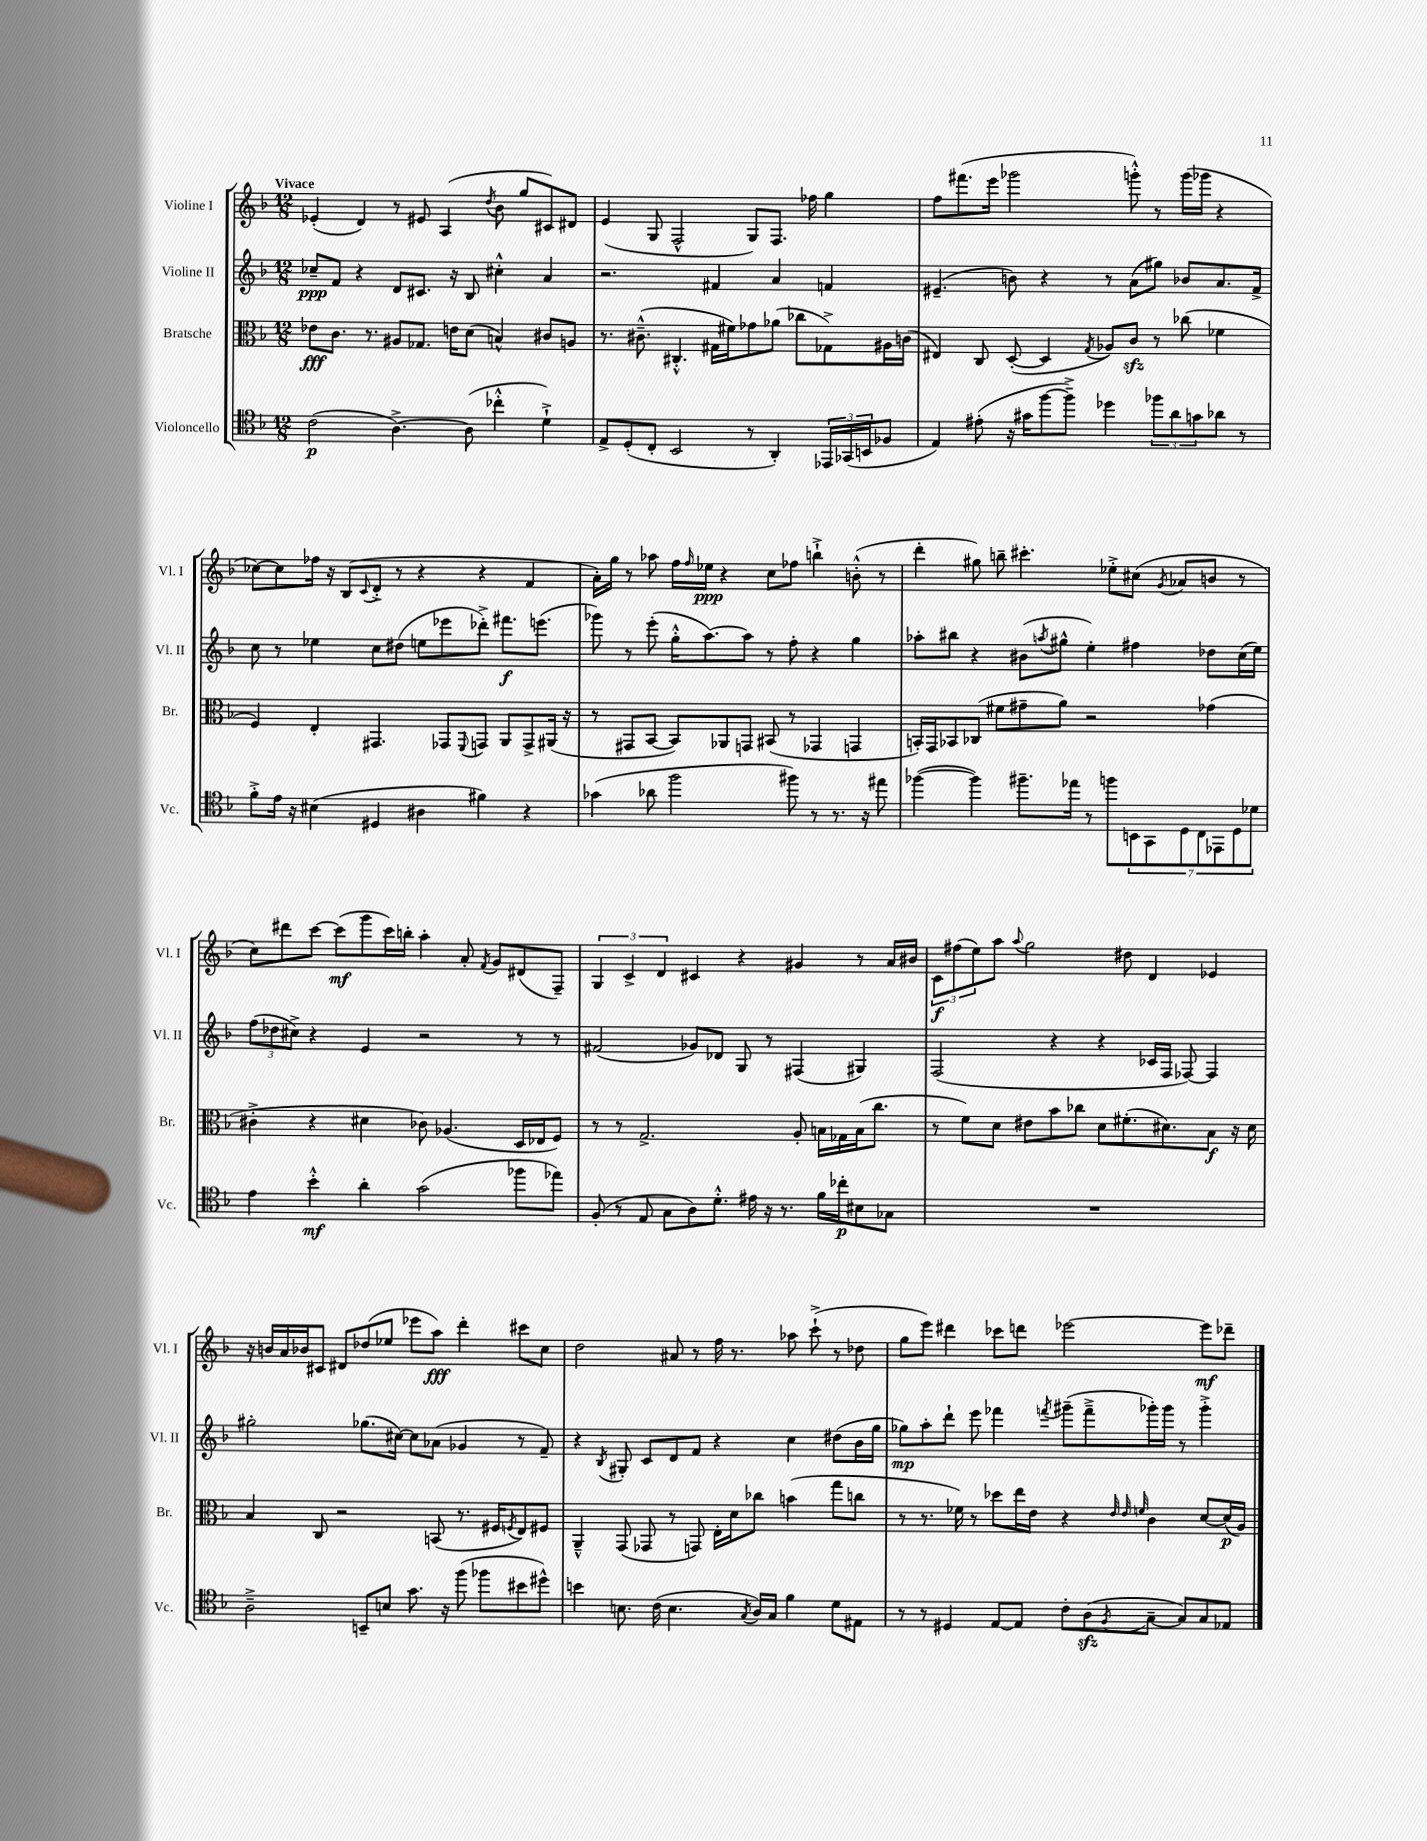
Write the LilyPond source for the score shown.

<<
\new StaffGroup <<
\new Staff = "s0" \with { instrumentName = "Violine I" shortInstrumentName = "Vl. I" } {
    \clef treble \key f \major \numericTimeSignature \time 12/8 \tempo "Vivace"
    ees'4-.( d'4) r8 eis'8 a4( \acciaccatura { d''8 } bes'8 g''8 cis'8) dis'8 |
    e'4( g8 f2-^ g8) f8. fes''16 g''4 |
    f''8 fis'''8.( e'''16 ges'''2 g'''8-.-^) r8 g'''16( ges'''16 r4 |
    ces''8~) ces''8 fes''16 r16 bes8( \appoggiatura { c'8 } d'8-.-> r8 r4 r4 f'4 |
    a'16-.) g''16 r8 aes''8 f''16 \grace { f''16 } ees''16\ppp r4 c''8 fes''8 b''4-!-> b'8-.-^( r8 |
    d'''4-. gis''8) b''8-- cis'''4.-. ees''8-.-> cis''8( \acciaccatura { g'8 } aes'8 b'8 r8 |
    c''8) dis'''8 c'''8~ c'''8\mf( g'''8 c'''16) b''16-. a''4-. a'8-. \acciaccatura { f'8 } g'8 dis'8( f8--) |
    \tuplet 3/2 { g4 c'4-> d'4 } cis'4 r4 gis'4 r8 a'16 bis'16 |
    \tuplet 3/2 { c'8\f fis''8( e''8) } a''8 \appoggiatura { a''8 } g''2 dis''8 d'4 ees'4 |
    r16 b'16 a'16 bes'16 cis'8 dis'8 des''8( ees''8 ees'''8 a''8\fff) d'''4-. cis'''8 c''8 |
    d''2 ais'8 r8 f''16 r8. aes''8 c'''8-!->( r8 des''8 |
    g''8 e'''8) dis'''4 ces'''8 d'''8 ees'''2~ ees'''8\mf des'''8-- \bar "|." |
}
\new Staff = "s1" \with { instrumentName = "Violine II" shortInstrumentName = "Vl. II" } {
    \clef treble \key f \major \numericTimeSignature \time 12/8
    ces''8--\ppp f'8 r4 d'8 cis'8. r16 bes8 cis''4-.-^ a'4 |
    r2. fis'4 a'4 f'4 |
    eis'4.--( b'8) r4 r8 a'8( gis''8) bes'8 a'8. f'16-> |
    c''8 r8 ees''4 c''8 dis''8( e''8 ees'''8 des'''8-.->) fis'''8.\f e'''8.( |
    ges'''8) r8 e'''8-.( g''16-.-^ a''8.~) a''8 r8 f''8-. r4 g''4 |
    aes''8-. bis''8 r4 bis'8( \acciaccatura { a''8 } gis''8-^ e''4-.) fis''4 des''8 c''16( e''16) |
    \tuplet 3/2 { f''8( des''8 cis''8->) } r4 e'4 r2 r8 r8 |
    fis'2( ges'8) des'8 g8 r8 fis4( gis4) |
    f2( r4 r4 ces'16 f16 fes8~) fes4 |
    gis''2-. ges''8.( cis''16~) cis''8 aes'8( ges'4 r8 f'8--) |
    r4 \acciaccatura { bes8 } gis8-. c'8 d'8 f'8 r4 c''4 dis''8( bes'16 g''16 |
    ges''8\mp) a''8-. d'''8-! e'''8 fes'''4 \acciaccatura { f'''8 } gis'''8--( f'''8---> ges'''16-.) ges'''16 r8 ges'''4-.-> \bar "|." |
}
\new Staff = "s2" \with { instrumentName = "Bratsche" shortInstrumentName = "Br." } {
    \clef alto \key f \major \numericTimeSignature \time 12/8
    ees'8\fff c'8. r8. ais8 ges8. e'16 d'8( b4-^) cis'8 a8 |
    r8. cis'8.---^( cis4.-.-^ gis16 fis'16) ges'8 aes'8( ces''8 ges8->) ais16 c'16( |
    eis4) c8 d8~-.( d4 \acciaccatura { g8 } aes8) c'8\sfz r8 ces''8( fes'4 |
    f4) e4-. gis,4. ges,8 \appoggiatura { f,8 } g,8 a,8 g,8-> ais,16( r16 |
    r8 gis,8 bes,8~ bes,8) aes,8 g,8 bis,8( r8 ges,4 g,4 |
    b,16-.) g,16 bes,8 ces8( fis'8 gis'8-- a'8) r2 ges'4( |
    cis'4-.-> r4 dis'4 ces'8) aes4.( d16 ees16 f8) |
    r8 r8 g2.-> a8-. b16 ges16 b16( c''8. |
    r8 f'8) d'8 eis'8 bes'8 ces''8 d'8 fis'8.-.( dis'8.) bes8\f r16 dis'16 |
    bes4 c8 r2 b,8( r8. fis16 \acciaccatura { f8 } e8) fis8 |
    a,4---^ g,8( ges,8 r8 g,8) e16-. d'16 ces''8 b'4( g''8 c''8 |
    r8 r8. fes'16) r8 des''8 e''16 e'16 r4 \grace { e'32 e'32 f'32 } c'4 d'8~ d'16\p( a16) \bar "|." |
}
\new Staff = "s3" \with { instrumentName = "Violoncello" shortInstrumentName = "Vc." } {
    \clef tenor \key f \major \numericTimeSignature \time 12/8
    c'2\p( a4.~->) a8( ces''4-.-^ d'4-!->) |
    e8-> d8-.( c8-. bes,2 r8 a,4-.) \tuplet 3/2 { ees,16 ges,16( b,16 } fes8 |
    e4) eis'8-.( r16 gis'16 f''8~ f''8--->) des''4 \tuplet 3/2 { fes''8 a'8 g'8 } aes'8 r8 |
    f'8-.-> e'16 r16 bis4( dis4 ais4 fis'4) r4 |
    ges'4( aes'8 f''2 fis''8) r8 r8. r16 eis''8 |
    fes''4~( fes''4) fis''8.-- ees''16 r8 f''8 \tuplet 7/4 { b,8 g,8 d8 c8 ees,8 d8 des'8 } |
    e'4 bes'4-.-^\mf a'4-. g'2( fes''8 ees''8) |
    f8-.( r8 e8 g8 a8) d'8.-.-^ eis'16 r16 r8. f'16 ces''16-.\p bis8 ges8 |
    R1. |
    a2---> b,8-- b8 g'8. r16 f''8( fes''8 bis'8 dis''8-^) |
    b'4 b8. c'16( b4. \acciaccatura { g8 } a16) g16 f'4 d'8 eis8 |
    r8 r8 dis4 e8~ e8 c'8-. a8\sfz( \acciaccatura { f8 } g8~-- g8) g8 ees8 \bar "|." |
}
>>
>>
\layout { \context { \Score \remove "Bar_number_engraver" } }
